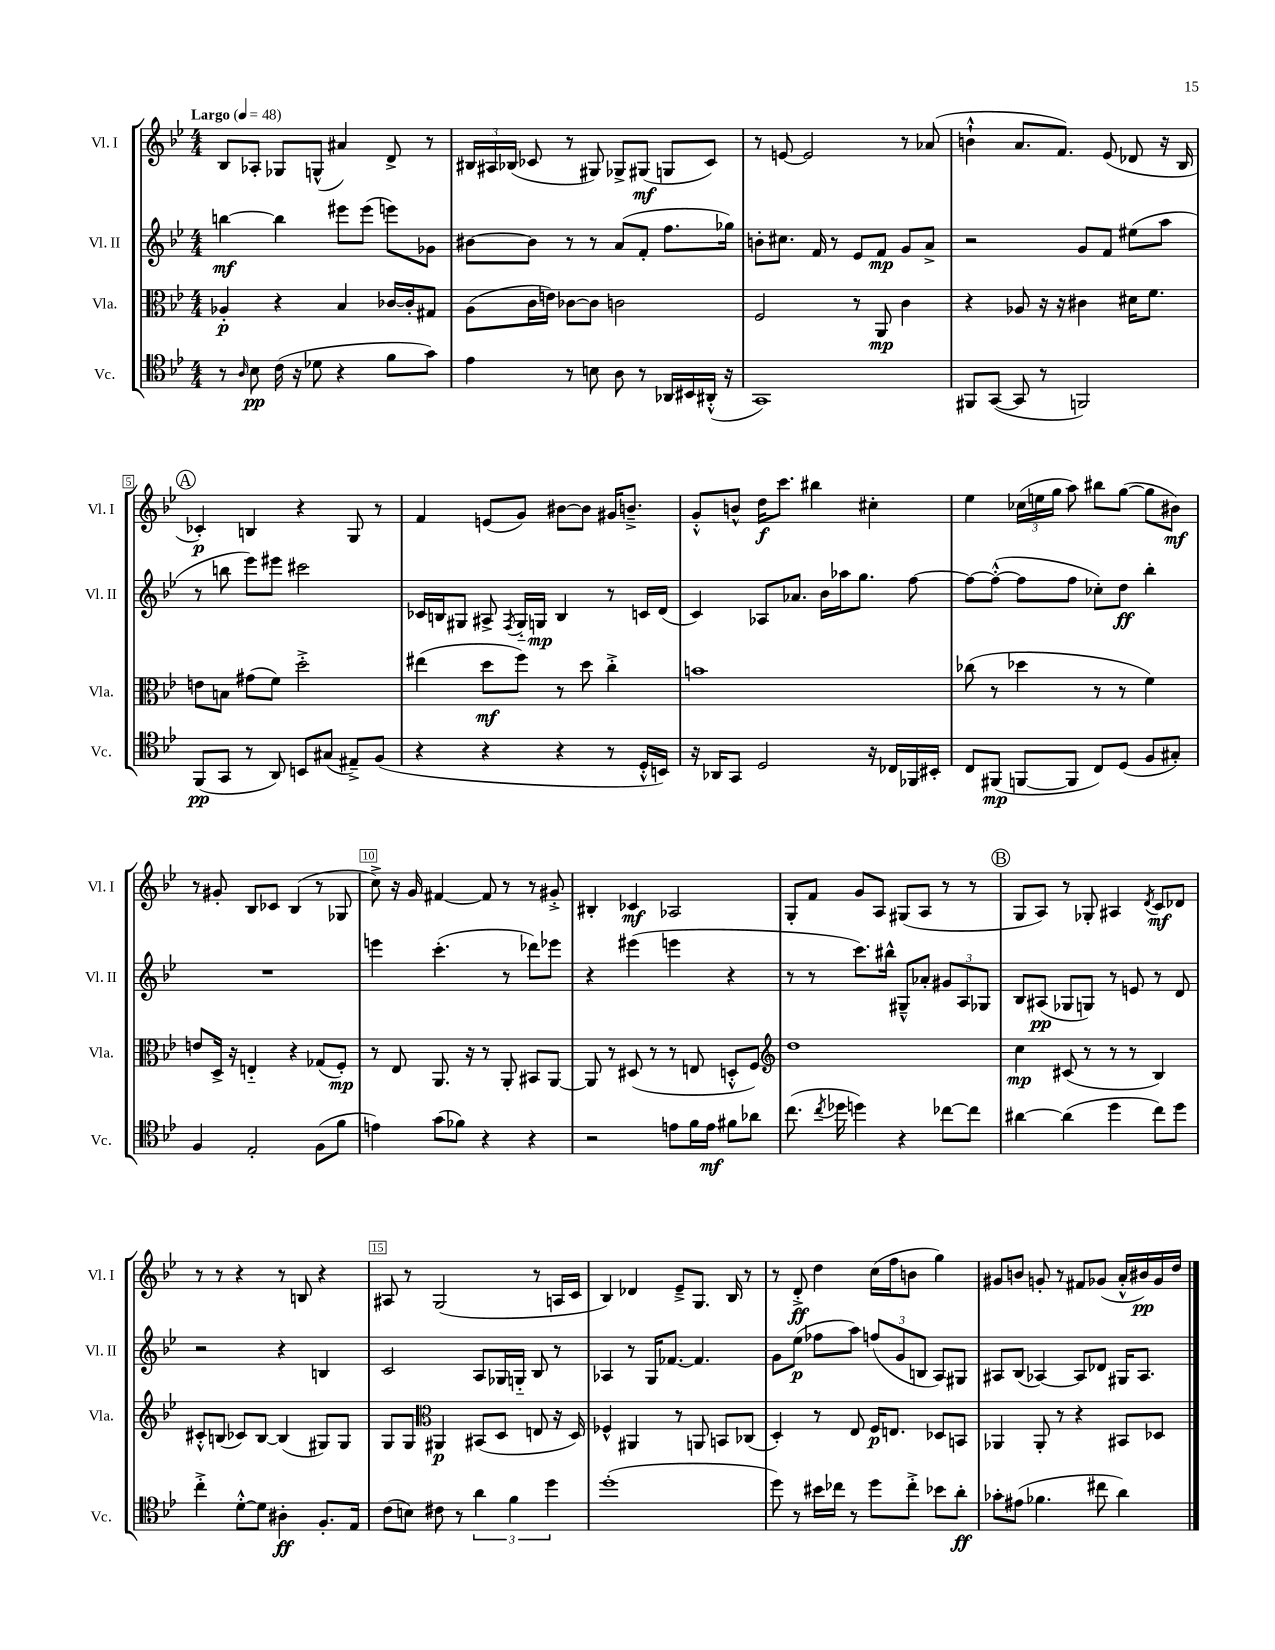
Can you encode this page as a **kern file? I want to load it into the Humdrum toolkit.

**kern	**kern	**kern	**kern
*staff4	*staff3	*staff2	*staff1
*clefC4	*clefC3	*clefG2	*clefG2
*k[b-e-]	*k[b-e-]	*k[b-e-]	*k[b-e-]
*M4/4	*M4/4	*M4/4	*M4/4
*MM48	*MM48	*MM48	*MM48
8r	4A-'/	[4bb\	8B-/L
16qqA/	.	.	.
8B-\	.	.	8A-'/J
(16c\	4r	4bb\]	8G-/L
16r	.	.	.
8d-\	.	.	(8G^^/J
4r	4B-/	8eee#\L	4a#/)
.	.	(8eee#\J	.
8f\L	[16c-/LL	8eee\L)	8d^/
.	16c-'/]J	.	.
8g\J)	8G#/J	8g-\J	8r
=	=	=	=
4e-\	(8A\L	[8b#\L	24B#/LL
.	.	.	24A#/
.	.	.	(24B-/JJ
.	16c\L	8b#\]J	8c-/
.	16e\JJ)	.	.
8r	[8c-\L	8r	8r
8B\	8c-\]J	8r	8G#/)
8A\	2c\	(8a/L	8G-^/L
8r	.	8f'/J	(8G#/J
16AA-/LL	.	8.ff\L	8G/L
16BB#/	.	.	.
(16AA#'^^/JJ	.	.	8c-/J)
16r	.	16gg-\Jk)	.
=	=	=	=
1GG)	2F/	8b'\L	8r
.	.	8.cc#\J	[8e/
.	.	.	2e/]
.	.	16f/	.
.	.	8r	.
.	8r	8e-/L	.
.	8AA/	8f/J	.
.	4c\	8g/L	8r
.	.	8a^/J	(8a-/
=	=	=	=
8FF#/L	4r	2r	4b`^^\
([8GG/J	.	.	.
8GG/]	8A-/	.	8.a/L
8r	16r	.	.
.	16r	.	8.f/J)
2FF/)	4c#\	8g/L	.
.	.	8f/J	(8e-/
.	16d#\LK	(8ee#\L	8d-/
.	8.f\J	.	.
.	.	8aa\J	16r
.	.	.	16B-/
=	=	=	=
(8FF/L	8e\L	8r	4c-'/)
8GG/J	8B\J	8bb\	.
8r	(8g#\L	8eee-\L)	4B/
8AA/)	8f\J)	8eee#\J	.
8BB/L	2dd'^\	2ccc#\	4r
(8G#/J	.	.	.
8E#~^/L)	.	.	8G/
(8F/J	.	.	8r
=	=	=	=
4r	(4ee#\	16c-/LL	4f/
.	.	16B/J	.
.	.	8G#/J	.
4r	8dd\L	8A#^/	(8e/L
.	.	8qF/	.
.	8ff\J)	16G#'~/LL	8g/J)
.	.	16G/JJ	.
4r	8r	4B/	[8b#\L
.	8dd\	.	8b#\]J
8r	4cc'^\	8r	16g#/LK
.	.	.	8.b~^/J
16D'^^/LL	.	16c/LL	.
16BB/JJ)	.	(16d/JJ	.
=	=	=	=
16r	1b	4c/)	8g'^^/L
16AA-/LK	.	.	.
8GG/J	.	.	8b^^/J
2D/	.	8A-/L	16dd\LK
.	.	.	8.ccc\J
.	.	8.a-/J	.
.	.	.	4bb#\
.	.	16b-\LL	.
.	.	16aa-\J	.
.	.	8.gg\J	.
16r	.	.	4cc#'\
16C-/LL	.	.	.
16FF-/	.	[8ff\	.
16BB#'/JJ	.	.	.
=	=	=	=
8C/L	(8cc-\	8ff\_L	4ee-\
(8FF#/J	8r	(8ff'^^\_J	.
[8FF/L	4dd-\	8ff\]L	(24cc-\LL
.	.	.	24ee\
.	.	.	24gg\JJ
8FF/]J	.	8ff\J	8aa\)
8C/L)	8r	8cc-'\L)	8bb#\L
(8D/J	8r	8dd\J	([8gg\J
8F/L	4f\)	4bb-'\	8gg\]L
8G#'/J)	.	.	8b#\J)
=	=	=	=
4F/	8e/L	1r	8r
.	16D^/Jk	.	8g#'/
.	16r	.	.
2E-'/	4E'~/	.	8B-/L
.	.	.	8c-/J
.	4r	.	(4B-/
(8F\L	(8G-/L	.	8r
8f\J	8F'/J)	.	8G-/
=	=	=	=
4e\)	8r	4eee\	8cc^\)
.	8E-/	.	16r
.	.	.	16g/
(8g\L	8.AA/	(4.ccc'\	[4f#/
8f-\J)	.	.	.
.	16r	.	.
4r	8r	.	8f#/]
.	8AA'/	8r	8r
4r	8BB#/L	8ddd-\L)	8r
.	[8AA/J	8eee-\J	8g#'^/
=	=	=	=
2r	8AA/]	4r	4B#'/
.	8r	.	.
.	(8D#/	(4eee#\	4c-/
.	8r	.	.
8e\L	8r	4eee\	2A-/
16f\L	8E/	.	.
16e\JJ	.	.	.
8f#\L	8D'^^/L	4r	.
8a-\J	8F/J)	.	.
=	=	=	=
*	*clefG2	*	*
(8.cc\	1dd	8r	8G'/L
.	.	8r	8f/J
8qcc/	.	.	.
16dd-\	.	.	.
4dd\)	.	8.ccc\L)	8g/L
.	.	.	8A/J
.	.	16bb#^^\Jk	.
4r	.	8G#~^^/L	(8G#/L
.	.	8a-'/J	8A/J
[8cc-\L	.	12g#/L	8r
.	.	12A/	.
8cc-\]J	.	.	8r
.	.	12G-/J	.
=	=	=	=
[4a#\	4cc\	8B-/L	8G/L
.	.	(8A#/J	8A/J)
(4a#\]	(8c#/	8G-/L	8r
.	8r	8G/J)	8G-'/
4dd\	8r	8r	4A#/
.	8r	8e/	.
.	.	.	8qd/
8cc\L)	4B-/)	8r	8c/L
8dd\J	.	8d/	8d-/J
=	=	=	=
4cc'^\	8c#'^^/L	2r	8r
.	(8B/J	.	8r
[8d'^^\L	8c-/L)	.	4r
8d\]J	[8B/J	.	.
4A#'\	(4B/]	4r	8r
.	.	.	8B/
8.F'/L	8G#/L)	4B/	4r
.	8G#/J	.	.
16E-/Jk	.	.	.
=	=	=	=
(8c\L	8G/L	2c/	8A#/
8B\J)	8G/J	.	8r
*	*clefC3	*	*
8c#\	4AA#/	.	(2G/
8r	.	.	.
6a\	(8BB#/L	8A/L	.
.	8D/J	16G-/L	.
6f\	.	.	.
.	.	16G'~/JJ	.
.	8E/	8B-/	8r
6dd\	.	.	.
.	16r	8r	16A/LL
.	16D/)	.	16c/JJ
=	=	=	=
(1dd'	4F-^^/	4A-/	4B-/)
.	4AA#/	8r	4d-/
.	.	16G/LK	.
.	.	[8.f-/J	.
.	8r	.	8e-~^/L
.	8AA/	4.f-/]	8.G/J
.	8BB/L	.	.
.	.	.	16B-/
.	(8C-/J	.	8r
=	=	=	=
8dd\)	4D'/)	8g\L	8r
8r	.	(8ee-\J	8d'^/
16b#\LL	8r	8ff-\L	4dd\
16cc-\JJ	.	.	.
8r	8E-/	8aa\J)	.
8dd\L	16F/LK	(12ff/L	(16cc\LL
.	8.E/J	.	16ff\J
.	.	12g/	.
8cc-'^\J	.	.	8b\J
.	.	12B/J	.
8b-\L	8D-/L	8A/L)	4gg\)
8a'\J	8BB/J	8G#/J	.
=	=	=	=
8g-'\L	4AA-/	8A#/L	8g#/L
(8e#\J	.	(8B-/J	8b/J
4.f-\	8AA-'/	[4A-/)	8g'/
.	8r	.	8r
.	4r	8A-/]L	8f#/L
8cc#\	.	8d-/J	(8g-/J
4a\)	8BB#/L	16G#/LK	16a'^^/LL
.	.	8.A-/J	16b#/)
.	8D-/J	.	16g-/
.	.	.	16dd/JJ
==	==	==	==
*-	*-	*-	*-
